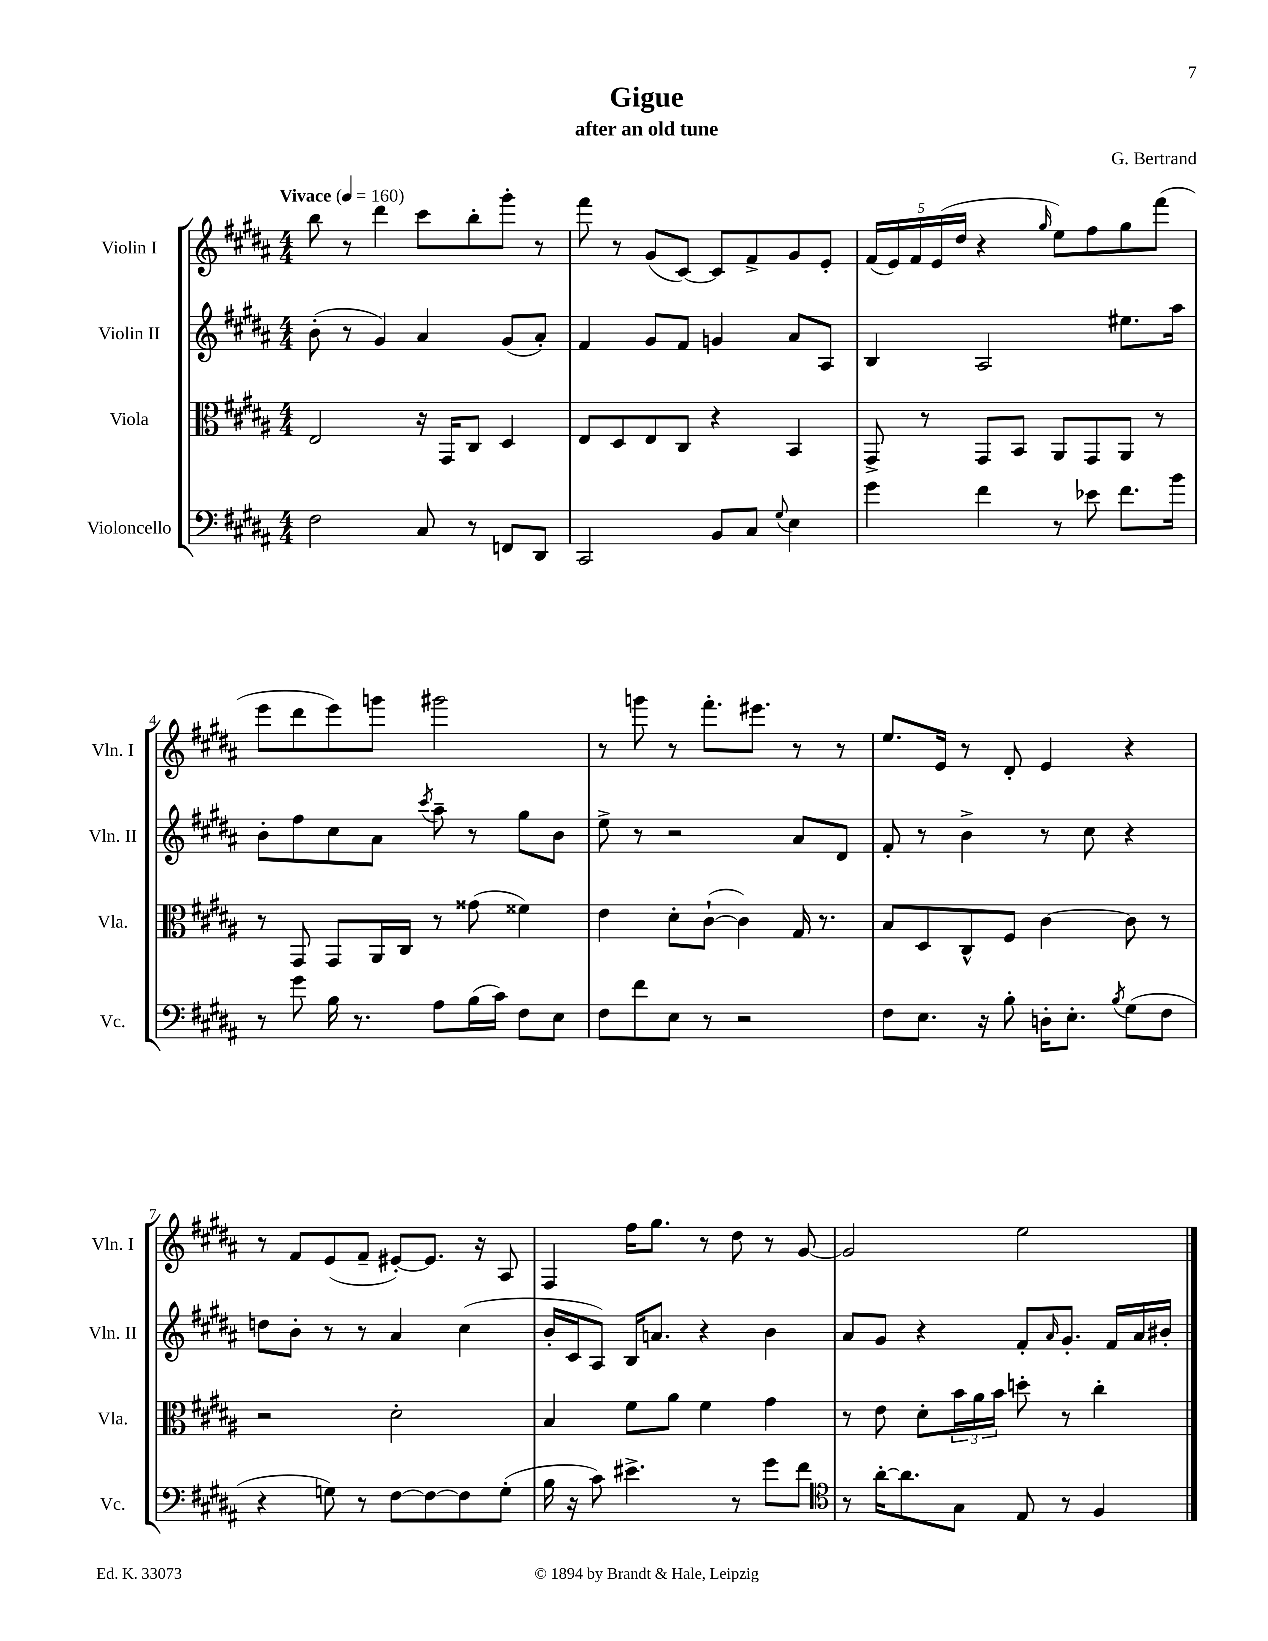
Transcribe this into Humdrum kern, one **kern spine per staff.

**kern	**kern	**kern	**kern
*part4	*part3	*part2	*part1
*staff4	*staff3	*staff2	*staff1
*I"Violoncello	*I"Viola	*I"Violin II	*I"Violin I
*I'Vc.	*I'Vla.	*I'Vln. II	*I'Vln. I
*clefF4	*clefC3	*clefG2	*clefG2
*k[f#c#g#d#a#]	*k[f#c#g#d#a#]	*k[f#c#g#d#a#]	*k[f#c#g#d#a#]
*M4/4	*M4/4	*M4/4	*M4/4
*MM160	*MM160	*MM160	*MM160
=1	=1	=1	=1
!	!	!	!LO:TX:a:B:t=Vivace
2F#\	2E/	(8b'\	8bb\
.	.	8r	8r
.	.	4g#/)	4ddd#\
8C#/	16r	4a#/	8ccc#\L
.	16GG#/KL	.	.
8r	8C#/J	.	8bb'\
8FFn/L	4D#/	(8g#/L	8ggg#'\J
8DD#/J	.	8a#'/J)	8r
=2	=2	=2	=2
2CC#/	8E/L	4f#/	8fff#\
.	8D#/	.	8r
.	8E/	8g#/L	(8g#/L
.	8C#/J	8f#/J	[8c#/J)
8BB/L	4r	4gn/	8c#/L]
8C#/J	.	.	8f#^/
8qqG#/	.	.	.
4E\	4BB/	8a#/L	8g#/
.	.	8A#/J	8e'/J
=3	=3	=3	=3
4g#\	8GG#^/	4B/	(20f#/LL
.	.	.	20e/)
.	.	.	20f#/
.	8r	.	.
.	.	.	(20e/
.	.	.	20dd#/JJ
4f#\	8GG#/L	2A#/	4r
.	8BB/J	.	.
.	.	.	16qqgg#/
8r	8AA#/L	.	8ee\L)
8e-X\	8GG#/	.	8ff#\
8.f#\L	8AA#/J	8.ee#X\L	8gg#\
.	8r	.	(8fff#\J
16b\Jk	.	16aa#\Jk	.
!!LO:LB:g=z
=4	=4	=4	=4
8r	8r	8b'\L	8eee\L
8g#\	8GG#/	8ff#\	8ddd#\
16B\	8GG#/L	8cc#\	8eee\)
8.r	.	.	.
.	16AA#/L	8a#\J	8gggn\J
.	16C#/JJ	.	.
.	.	8qccc#/	.
8A#\L	8r	8aa#~\	2ggg#X\
(16B\L	(8g##X\	8r	.
16c#\JJ)	.	.	.
8F#\L	4f##X\)	8gg#\L	.
8E\J	.	8b\J	.
=5	=5	=5	=5
8F#\L	4e\	8ee^\	8r
8f#\	.	8r	8gggn\
8E\J	8d#'\L	2r	8r
8r	([8c#`\J	.	8.fff#'\L
2r	4c#\])	.	.
.	.	.	8.eee#X\J
.	16G#/	8a#/L	8r
.	8.r	.	.
.	.	8d#/J	8r
=6	=6	=6	=6
8F#\L	8B/L	8f#'/	8.ee/L
8.E\J	8D#/	8r	.
.	.	.	16e/Jk
.	8C#^^/	4b^\	8r
16r	.	.	.
8B'\	8F#/J	.	8d#'/
16Dn'\KL	[4c#\	8r	4e/
8.E'\J	.	.	.
.	.	8cc#\	.
8qB/	.	.	.
(8G#\L	8c#\]	4r	4r
8F#\J	8r	.	.
!!LO:LB:g=z
=7	=7	=7	=7
4r	2r	8ddn\L	8r
.	.	8b'\J	8f#/L
8Gn\)	.	8r	(8e/
8r	.	8r	8f#~/J
[8F#\L	2d#'\	4a#/	[8e#X'/L)
8F#\_	.	.	8.e#/J]
8F#\]	.	(4cc#\	.
.	.	.	16r
(8G'\J	.	.	8A#/
=8	=8	=8	=8
16B\	4B/	16b'/LL	4F#/
16r	.	16c#/J	.
8c#\)	.	8A#/J)	.
4.e#X^\	8f#\L	16B/KL	16ff#\KL
.	.	8.an/J	8.gg#\J
.	8a#\J	.	.
.	4f#\	4r	8r
8r	.	.	8dd#\
8g#\L	4g#\	4b\	8r
8f#\J	.	.	[8g#/
=9	=9	=9	=9
*clefC4	*	*	*
8r	8r	8a#/L	2g#/]
[16a#'\KL	8e\	8g#/J	.
8.a#\]	.	.	.
.	8d#'\L	4r	.
8G#\J	24b\L	.	.
.	24a#\	.	.
.	24b\JJ	.	.
8E/	8ddn'\	8f#'/L	2ee\
.	.	16qqa#/	.
8r	8r	8.g#'/J	.
4F#/	4cc#'\	.	.
.	.	16f#/LL	.
.	.	16a#/	.
.	.	16b#X'/JJ	.
==	==	==	==
*-	*-	*-	*-
